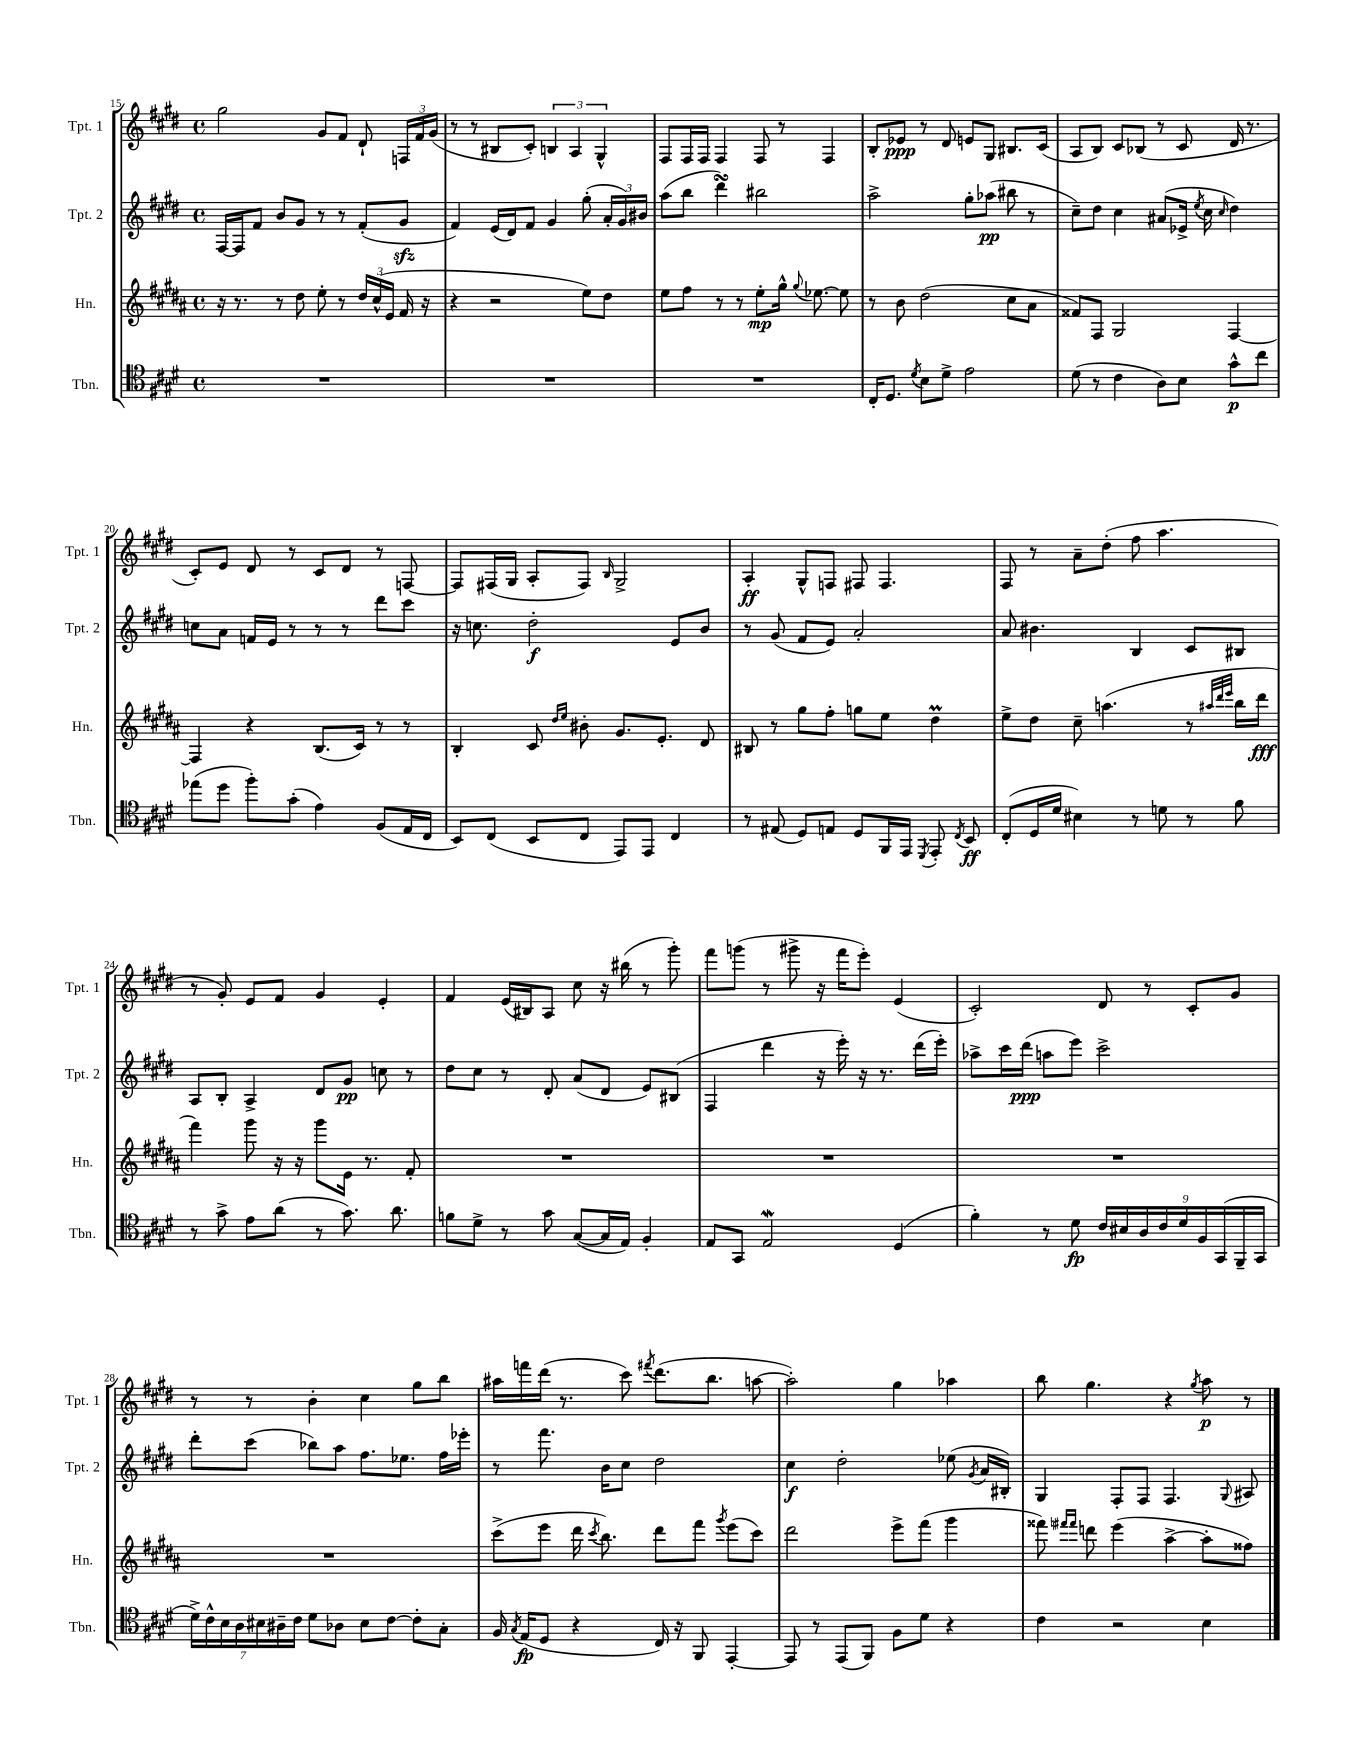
<<
\new StaffGroup <<
\new Staff = "s0" \with { instrumentName = "Tpt. 1" shortInstrumentName = "Tpt. 1" } {
    \clef treble \key e \major \defaultTimeSignature \time 4/4
    \autoBeamOff gis''2 gis'8[ fis'8] dis'8-! \tuplet 3/2 { f16[ fis'16 gis'16]( } |
    r8 r8 bis8[ cis'8]-.) \tuplet 3/2 { b4 a4 gis4-^ } |
    fis8[ fis16 fis16] fis4 fis8 r8 fis4 |
    b8[-. ees'8]\ppp r8 dis'8 e'8[ gis8] bis8.[ cis'16]( |
    a8[ b8]) cis'8[ bes8]( r8 cis'8 dis'16 r8. |
    cis'8[-.) e'8] dis'8 r8 cis'8[ dis'8] r8 f8~ |
    f8[ fis16( gis16] a8[-. fis8]) \grace { b16 } gis2-> |
    a4-.\ff gis8[-^ f8] fis8 fis4. |
    fis8 r8 a'8[-- dis''8]-.( fis''8 a''4. |
    r8 gis'8-.) e'8[ fis'8] gis'4 e'4-. |
    fis'4 e'16[( bis16) a8] cis''8 r16 bis''16( r8 gis'''8-.) |
    fis'''8[ g'''8]( r8 gis'''8-> r16 fis'''16[ e'''8]-.) e'4( |
    cis'2-.) dis'8 r8 cis'8[-. gis'8] |
    r8 r8 b'4-. cis''4 gis''8[ b''8] |
    ais''16[ f'''16 dis'''16]( r8. cis'''8) \acciaccatura { fis'''8 } dis'''8.[( b''8.] a''8~ |
    a''2-.) gis''4 aes''4 |
    b''8 gis''4. r4 \acciaccatura { gis''8 } a''8\p r8 \bar "|." |
}
\new Staff = "s1" \with { instrumentName = "Tpt. 2" shortInstrumentName = "Tpt. 2" } {
    \clef treble \key e \major \defaultTimeSignature \time 4/4
    \autoBeamOff fis16[~ fis16 fis'8] b'8[ gis'8] r8 r8 fis'8[-.( gis'8]\sfz |
    fis'4) e'16[( dis'16) fis'8] gis'4 gis''8-.( \tuplet 3/2 { a'16[-. gis'16) bis'16] } |
    a''8[( b''8] dis'''4\turn) bis''2 |
    a''2-> gis''8[-. aes''8]\pp( bis''8 r8 |
    cis''8[--) dis''8] cis''4 ais'8[( ees'16]-> \acciaccatura { e''8 } cis''16 \grace { cis''16 } dis''4) |
    c''8[ a'8] f'16[ e'16] r8 r8 r8 dis'''8[ cis'''8] |
    r16 c''8. dis''2-.\f e'8[ b'8] |
    r8 gis'8( fis'8[ e'8]) a'2-. |
    a'8 bis'4. b4 cis'8[ bis8] |
    a8[ b8]-. a4-> dis'8[ gis'8]\pp c''8 r8 |
    dis''8[ cis''8] r8 dis'8-. a'8[( dis'8] e'8[) bis8]( |
    fis4 dis'''4 r16 e'''16-.) r16 r8. dis'''16[( e'''16]-.) |
    aes''8[-> cis'''16 dis'''16]\ppp( a''8[ e'''8]) cis'''2-> |
    dis'''8[-. cis'''8]( bes''8[) a''8] fis''8.[ ees''8.] fis''16[ ees'''16]-. |
    r8 fis'''8. b'16[ cis''8] dis''2 |
    cis''4\f dis''2-. ees''8( \acciaccatura { gis'8 } a'16[ bis16]-.) |
    gis4 fis8[-. fis8] fis4. \appoggiatura { gis8 } ais8 \bar "|." |
}
\new Staff = "s2" \with { instrumentName = "Hn." shortInstrumentName = "Hn." } {
    \clef treble \key b \major \defaultTimeSignature \time 4/4
    \autoBeamOff r16 r8. r8 dis''8 e''8-. r8 \tuplet 3/2 { dis''16[ cis''16-^( e'16] } fis'16 r16 |
    r4 r2 e''8[) dis''8] |
    e''8[ fis''8] r8 r8 e''8[-.\mp gis''16]-^ \appoggiatura { gis''8 } ees''8.~ ees''8 |
    r8 b'8 dis''2( cis''8[ ais'8] |
    fisis'8[) fis8] gis2 fis4~ |
    fis4 r4 b8.[( cis'16]) r8 r8 |
    b4-. cis'8 \grace { dis''16[ e''16] } bis'8-. gis'8.[ e'8.]-. dis'8 |
    bis8 r8 gis''8[ fis''8]-. g''8[ e''8] dis''4\prall |
    e''8[-> dis''8] cis''8-- a''4.( r8 \grace { ais''32[ dis'''32 e'''32] } b''16[ dis'''16]\fff |
    fis'''4) gis'''8 r16 r16 gis'''8[ e'16] r8. fis'8-. |
    R1 |
    R1 |
    R1 |
    R1 |
    cis'''8[->( e'''8] dis'''16 \acciaccatura { cis'''8 } b''8.) dis'''8[ fis'''8] \acciaccatura { gis'''8 } e'''8[( cis'''8]) |
    dis'''2 e'''8[-> fis'''8]( gis'''4 |
    fisis'''8) \grace { fis'''16[ fis'''16] } d'''8 e'''4( ais''4~-> ais''8[-. fisis''8]) \bar "|." |
}
\new Staff = "s3" \with { instrumentName = "Tbn." shortInstrumentName = "Tbn." } {
    \clef tenor \key e \major \defaultTimeSignature \time 4/4
    \autoBeamOff R1 |
    R1 |
    R1 |
    cis16[-. dis8.] \acciaccatura { dis'8 } b8[ dis'8]-> e'2 |
    dis'8( r8 cis'4 a8[) b8] gis'8[-^\p cis''8] |
    ees''8[( dis''8] fis''8[-.) gis'8]-.( e'4) fis8[( e16 cis16] |
    b,8[) cis8]( b,8[ cis8] e,8[) e,8] cis4 |
    r8 eis8( dis8[) e8] dis8[ fis,16 e,16] \acciaccatura { dis,8 } e,8-. \acciaccatura { cis8 } b,8\ff |
    cis8[-.( dis16 dis'16] bis4) r8 d'8 r8 fis'8 |
    r8 gis'8-> e'8[ a'8]( r8 gis'8.) a'8. |
    f'8[ dis'8]-> r8 gis'8 gis8[~( gis16 e16]) fis4-. |
    e8[ gis,8] e2\mordent dis4( |
    fis'4-.) r8 dis'8\fp \tuplet 9/8 { cis'16[ bis16 a16 cis'16 dis'16 fis16 gis,16( fis,16-- gis,16] } |
    \tuplet 7/4 { dis'16[->) cis'16-^ b16 a16 bis16 ais16-- cis'16] } dis'8[ aes8] bis8[ cis'8]~ cis'8[-. gis8]-. |
    fis16 \acciaccatura { gis8 } e16[\fp( dis8] r4 cis16) r16 fis,8 e,4~-. |
    e,8 r8 e,8[( fis,8]) fis8[ dis'8] r4 |
    cis'4 r2 b4 \bar "|." |
}
>>
>>
\layout { \context { \Score currentBarNumber = #15 } }
